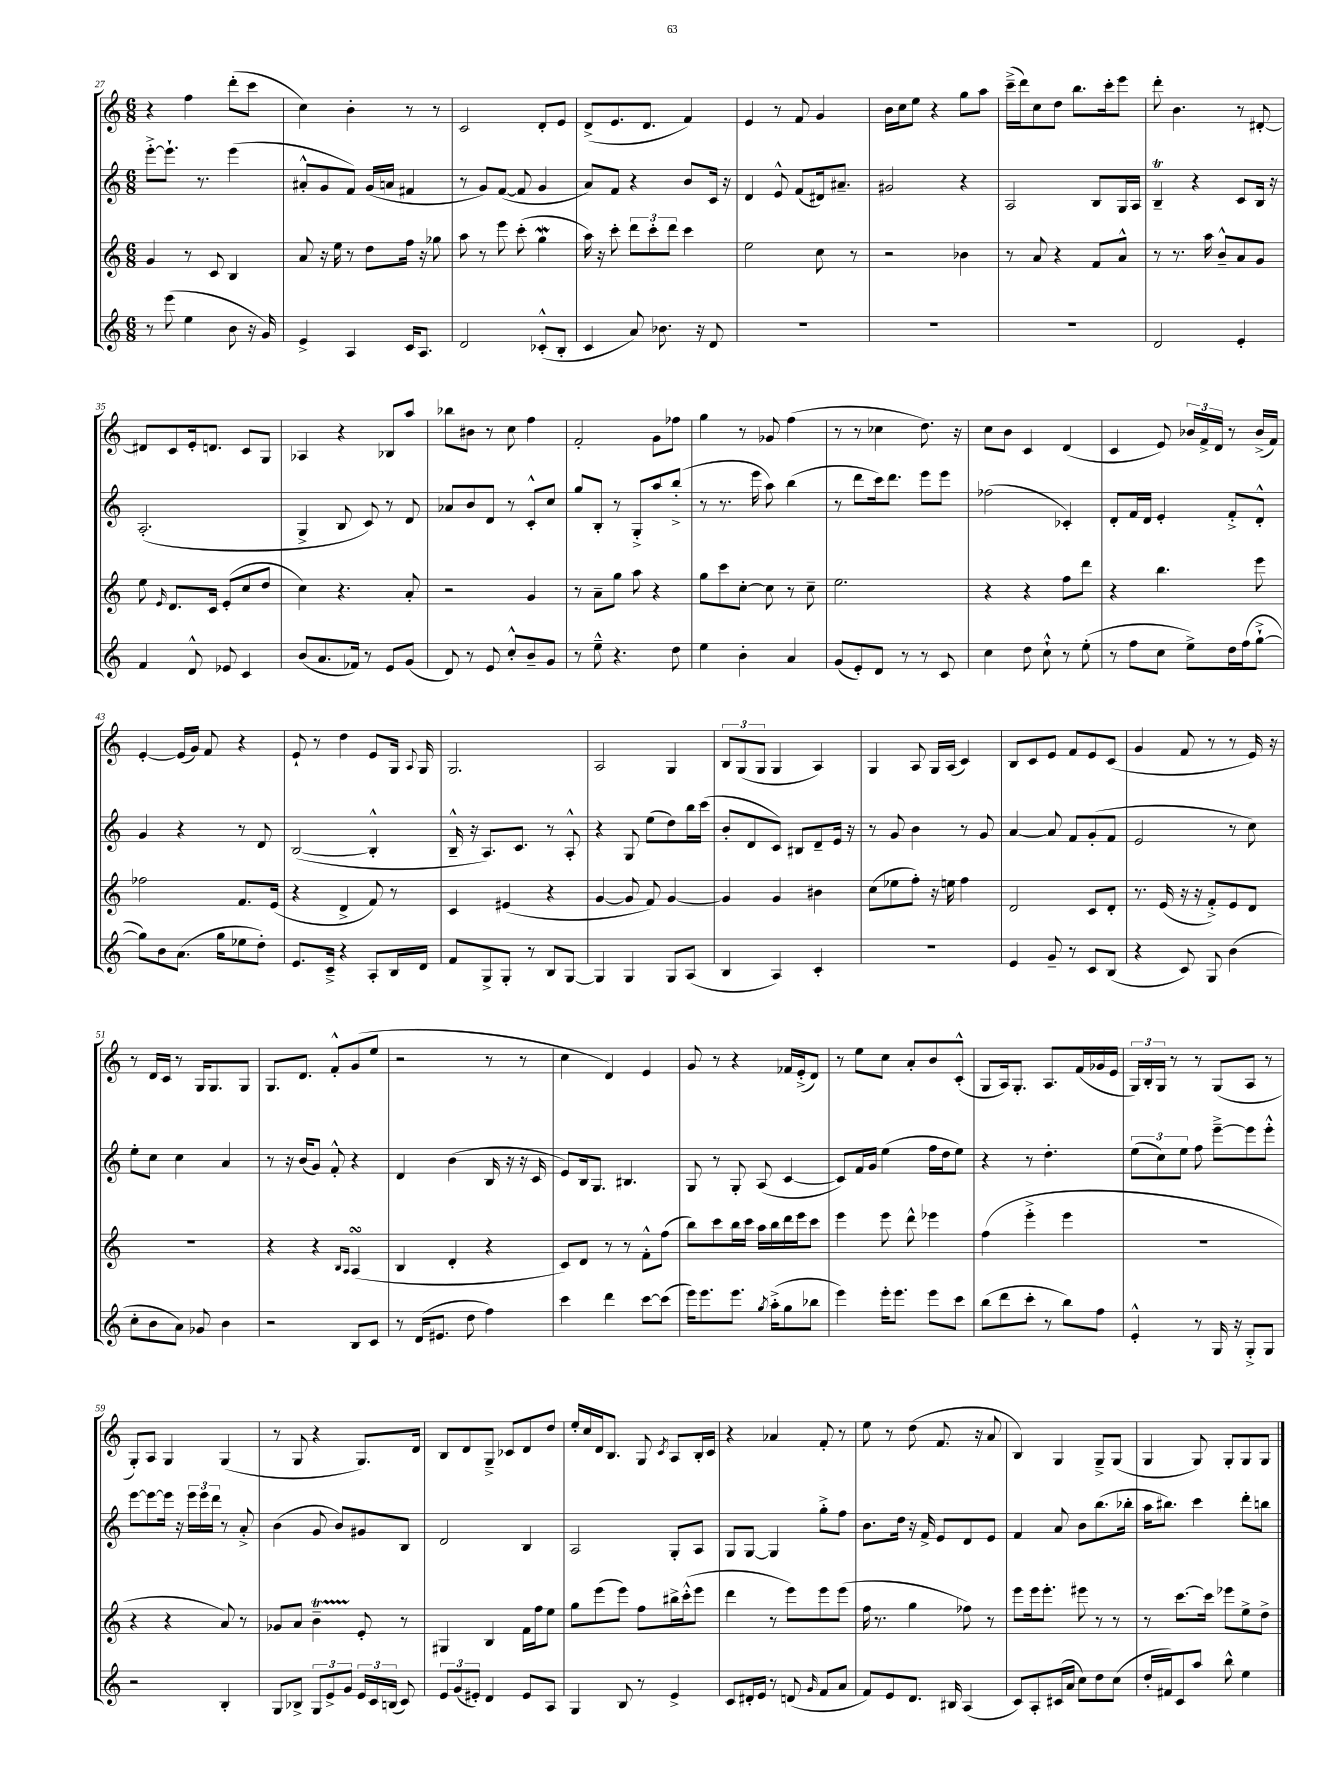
<<
\new StaffGroup <<
\new Staff = "s0" {
    \clef treble \key c \major \numericTimeSignature \time 6/8
    \autoBeamOff r4 f''4 d'''8[-.( c'''8] |
    c''4) b'4-. r8 r8 |
    c'2 d'8[-. e'8] |
    d'8[->( e'8. d'8.] f'4) |
    e'4 r8 f'8 g'4 |
    b'16[ c''16 e''8] r4 g''8[ a''8] |
    c'''16[--->( d'''16) c''8 d''8] b''8.[ c'''16-. e'''8] |
    d'''8-. b'4. r8 dis'8~-. |
    dis'8[ c'8 e'16-. d'8.] c'8[ g8] |
    aes4 r4 bes8[ a''8] |
    bes''8[ bis'8] r8 c''8 f''4 |
    f'2-. g'8[ fes''8] |
    g''4 r8 ges'8 f''4( |
    r8 r8 ces''4 d''8.) r16 |
    c''8[ b'8] c'4 d'4( |
    c'4 e'8) \tuplet 3/2 { bes'16[ f'16-> d'16] } r8 bes'16[->( f'16]) |
    e'4~-. e'16[( g'16]) f'8 r4 |
    e'8-! r8 d''4 e'8[ g16] \appoggiatura { a8 } g16 |
    g2. |
    a2 g4 |
    \tuplet 3/2 { b8[ g8( g8] } g4 a4) |
    g4 a8 g16[ a16]( c'4) |
    b8[ c'8 e'8] f'8[ e'8 c'8]( |
    g'4 f'8 r8 r8 e'16) r16 |
    r8 d'16[ c'16] r8 g16[ g8. g8] |
    g8.[ d'8.] f'8[-.-^ g'8( e''8] |
    r2 r8 r8 |
    c''4 d'4) e'4 |
    g'8 r8 r4 fes'16[ e'16-.->( d'8]) |
    r8 e''8[ c''8] a'8[-. b'8 c'8]-.-^( |
    g8[ a16) g8.]-. a8.[ f'16( ges'16 e'16] |
    \tuplet 3/2 { g16[) b16-. g16] } r8 r8 g8[( a8] r8 |
    g8[-.) a8] g4 g4( |
    r8 g8 r4 g8.[) d'16] |
    b8[ d'8 g8]---> ces'8[ d'8 d''8] |
    e''16[-. c''16 d'16 b8.] g8 \acciaccatura { c'8 } a8[ b16-. c'16] |
    r4 aes'4 f'8-. r8 |
    e''8 r8 d''8( f'8. r16 a'8 |
    b4) g4 g8[---> g8]( |
    g4 g8) g8[-. g8 g8] \bar "|." |
}
\new Staff = "s1" {
    \clef treble \key c \major \numericTimeSignature \time 6/8
    \autoBeamOff e'''8[~-.-> e'''8.]-! r8. e'''4( |
    ais'8[-.-^ g'8 f'8]) g'16[( a'16] fis'4 |
    r8 g'8[) f'8]~( f'8 g'4 |
    a'8[) f'8] r4 b'8[ c'16] r16 |
    d'4 e'8-^ f'8[( dis'16) ais'8.]-- |
    gis'2 r4 |
    a2 b8[ g16 a16] |
    b4--\trill r4 c'8[ b16] r16 |
    a2.-.( |
    g4-> b8 c'8) r8 d'8 |
    aes'8[ b'8 d'8] r8 c'8[-.-^ c''8] |
    g''8[ b8]-. r8 g8[-.-> a''8 b''8]-.->( |
    r8 r8. e'''16 a''8) b''4( |
    r8 d'''8[ c'''16) d'''8.] e'''8[ e'''8] |
    fes''2( ces'4-.) |
    d'8[-. f'16 d'16] e'4-. f'8[-.-> d'8]-.-^ |
    g'4 r4 r8 d'8 |
    b2~( b4-.-^ |
    b16---^ r16 a8.[) c'8.] r8 a8-.-^ |
    r4 g8 e''8[( d''8) b''16 c'''16]( |
    b'8[-. d'8 c'8]) bis8[ d'8-- e'16] r16 |
    r8 g'8 b'4 r8 g'8 |
    a'4~ a'8 f'8[ g'8-.( f'8] |
    e'2 r8 c''8) |
    e''8[-. c''8] c''4 a'4 |
    r8 r16 b'16[( g'8]) f'8-.-^ r4 |
    d'4 b'4( b16 r16 r16 c'16 |
    e'8[) b16 g8.] bis4. |
    g8 r8 g8-. a8( c'4~ |
    c'8[) f'16 g'16] e''4( f''16[ d''16 e''8]) |
    r4 r8 d''4.-. |
    \tuplet 3/2 { e''8[( c''8) e''8] } f''8 e'''8[~---> e'''8 e'''8]-.-^ |
    e'''8[~ e'''8~ e'''16] r16 \tuplet 3/2 { e'''16[ e'''16 d'''16] } r8 a'8-.-> |
    b'4( g'8 b'8[) gis'8 b8] |
    d'2 b4 |
    a2 g8[-. a8] |
    g8[ g8]~ g4 g''8[-.-> f''8] |
    b'8.[ d''16] r16 f'16-> e'8[ d'8 e'8] |
    f'4 a'8 b'8[ b''8.( bes''16]-. |
    a''16[ bis''8.]) c'''4 d'''8[-. b''8] \bar "|." |
}
\new Staff = "s2" {
    \clef treble \key c \major \numericTimeSignature \time 6/8
    \autoBeamOff g'4 r8 c'8 b4 |
    a'8 r16 e''16 r8 d''8[ f''16] r16 ges''8 |
    a''8 r8 e'''8 c'''8-.( g''4\mordent |
    a''16) r16 c'''8-. \tuplet 3/2 { d'''8[ c'''8-. d'''8] } c'''4 |
    e''2 c''8 r8 |
    r2 bes'4 |
    r8 a'8 r4 f'8[ a'8]-^ |
    r8 r8. a''16 b'8[---^ a'8 g'8] |
    e''8 \grace { e'16 } d'8.[ c'16] e'8[-.( c''8 d''8] |
    c''4) r4. a'8-. |
    r2 g'4 |
    r8 a'8[-- g''8] a''8 r4 |
    g''8[ c'''8 c''8]~-. c''8 r8 c''8-- |
    e''2. |
    r4 r4 f''8[ d'''8] |
    r4 b''4. e'''8 |
    fes''2 f'8.[ e'16]( |
    r4 d'4-> f'8) r8 |
    c'4 eis'4( r4 |
    g'4~ g'8 f'8) g'4~ |
    g'4 g'4 bis'4 |
    c''8[( ees''8 f''8]-.) r16 e''16 f''4 |
    d'2 c'8[ d'8]-. |
    r8. e'16( r16 r16 f'8[-.->) e'8 d'8] |
    R2. |
    r4 r4 \grace { b16[ a16] } a4\turn( |
    b4 d'4-. r4 |
    c'8[) d'8] r8 r8 f'8[-.-^ f''8]( |
    b''8[) c'''8 b''16 c'''16] a''16[ b''16 d'''16 e'''16 c'''8] |
    e'''4 e'''8 d'''8-^ ees'''4 |
    f''4( e'''4-.-> e'''4 |
    R2. |
    r4 r4 a'8) r8 |
    ges'8[ a'8] b'4--\startTrillSpan e'8-.\stopTrillSpan r8 |
    gis4 b4 f'16[ f''16 e''8] |
    g''8[ e'''8( e'''8]) f''8[ bis''16-> c'''16-.-^( e'''8] |
    d'''4 r8 e'''8[) e'''8 e'''8]( |
    f''16 r8. g''4 fes''8) r8 |
    e'''8[ e'''16 e'''8.]-. eis'''8 r8 r8 |
    r8 c'''8.[~ c'''16] ees'''8[ e''8-> d''8]-> \bar "|." |
}
\new Staff = "s3" {
    \clef treble \key c \major \numericTimeSignature \time 6/8
    \autoBeamOff r8 e'''8( e''4 b'8 r16 g'16) |
    e'4-> a4 c'16[ a8.] |
    d'2 ces'8[-.-^( b8]-. |
    c'4 a'8) bes'8. r16 d'8 |
    R2. |
    R2. |
    R2. |
    d'2 e'4-. |
    f'4 d'8-^ ees'8 c'4 |
    b'8[( a'8. fes'16]) r8 e'8[ g'8]( |
    d'8) r8 e'8 c''8[-.-^ b'8-- g'8] |
    r8 e''8---^ r4. d''8 |
    e''4 b'4-. a'4 |
    g'8[( e'8-.) d'8] r8 r8 c'8 |
    c''4 d''8 c''8-!-^ r8 e''8-.( |
    r8 f''8[ c''8] e''8[->) d''16 f''16( g''8]~-!-> |
    g''8[) b'8 a'8.]( g''16[ ees''8 d''8]-.) |
    e'8.[ c'16]---> r4 a8[-. b16 d'16] |
    f'8[ g8-> g8]-. r8 b8[ g8]~ |
    g4 g4 g8[ a8]( |
    b4 a4) c'4-. |
    R2. |
    e'4 g'8-- r8 c'8[ b8]( |
    r4 c'8) g8 b'4( |
    c''8[-. b'8 a'8]) ges'8 b'4 |
    r2 b8[ c'8] |
    r8 d'16[( eis'8.] d''8 f''4) |
    c'''4 d'''4 c'''8[~ c'''8]( |
    e'''16[) e'''8. e'''8.] \acciaccatura { g''8 } a''16[-.->( g''8 bes''8] |
    e'''4) e'''16[-. e'''8.] e'''8[ c'''8] |
    b''8[( d'''8 c'''8]-. r8 b''8[) f''8] |
    e'4-.-^ r8 g16 r16 g8[-.-> g8] |
    r2 b4-. |
    g8[ bes8]-> \tuplet 3/2 { g8[ e'8-> g'8] } \tuplet 3/2 { e'16[ c'16 b16]( } c'8) |
    \tuplet 3/2 { e'8[ g'8( eis'8]-.) } d'4 eis'8[ a8] |
    g4 b8 r8 e'4-> |
    c'8[ dis'16-. e'16] r8 d'8( \grace { g'16 } f'8[ a'8] |
    f'8[) e'8 d'8.] bis16 a4( |
    c'8[) a8-. cis'16( a'16] c''8[) d''8 c''8]( |
    d''16[-. fis'16) c'8 a''8] b''8-^ e''4 \bar "|." |
}
>>
>>
\layout { \context { \Score currentBarNumber = #27 } }
